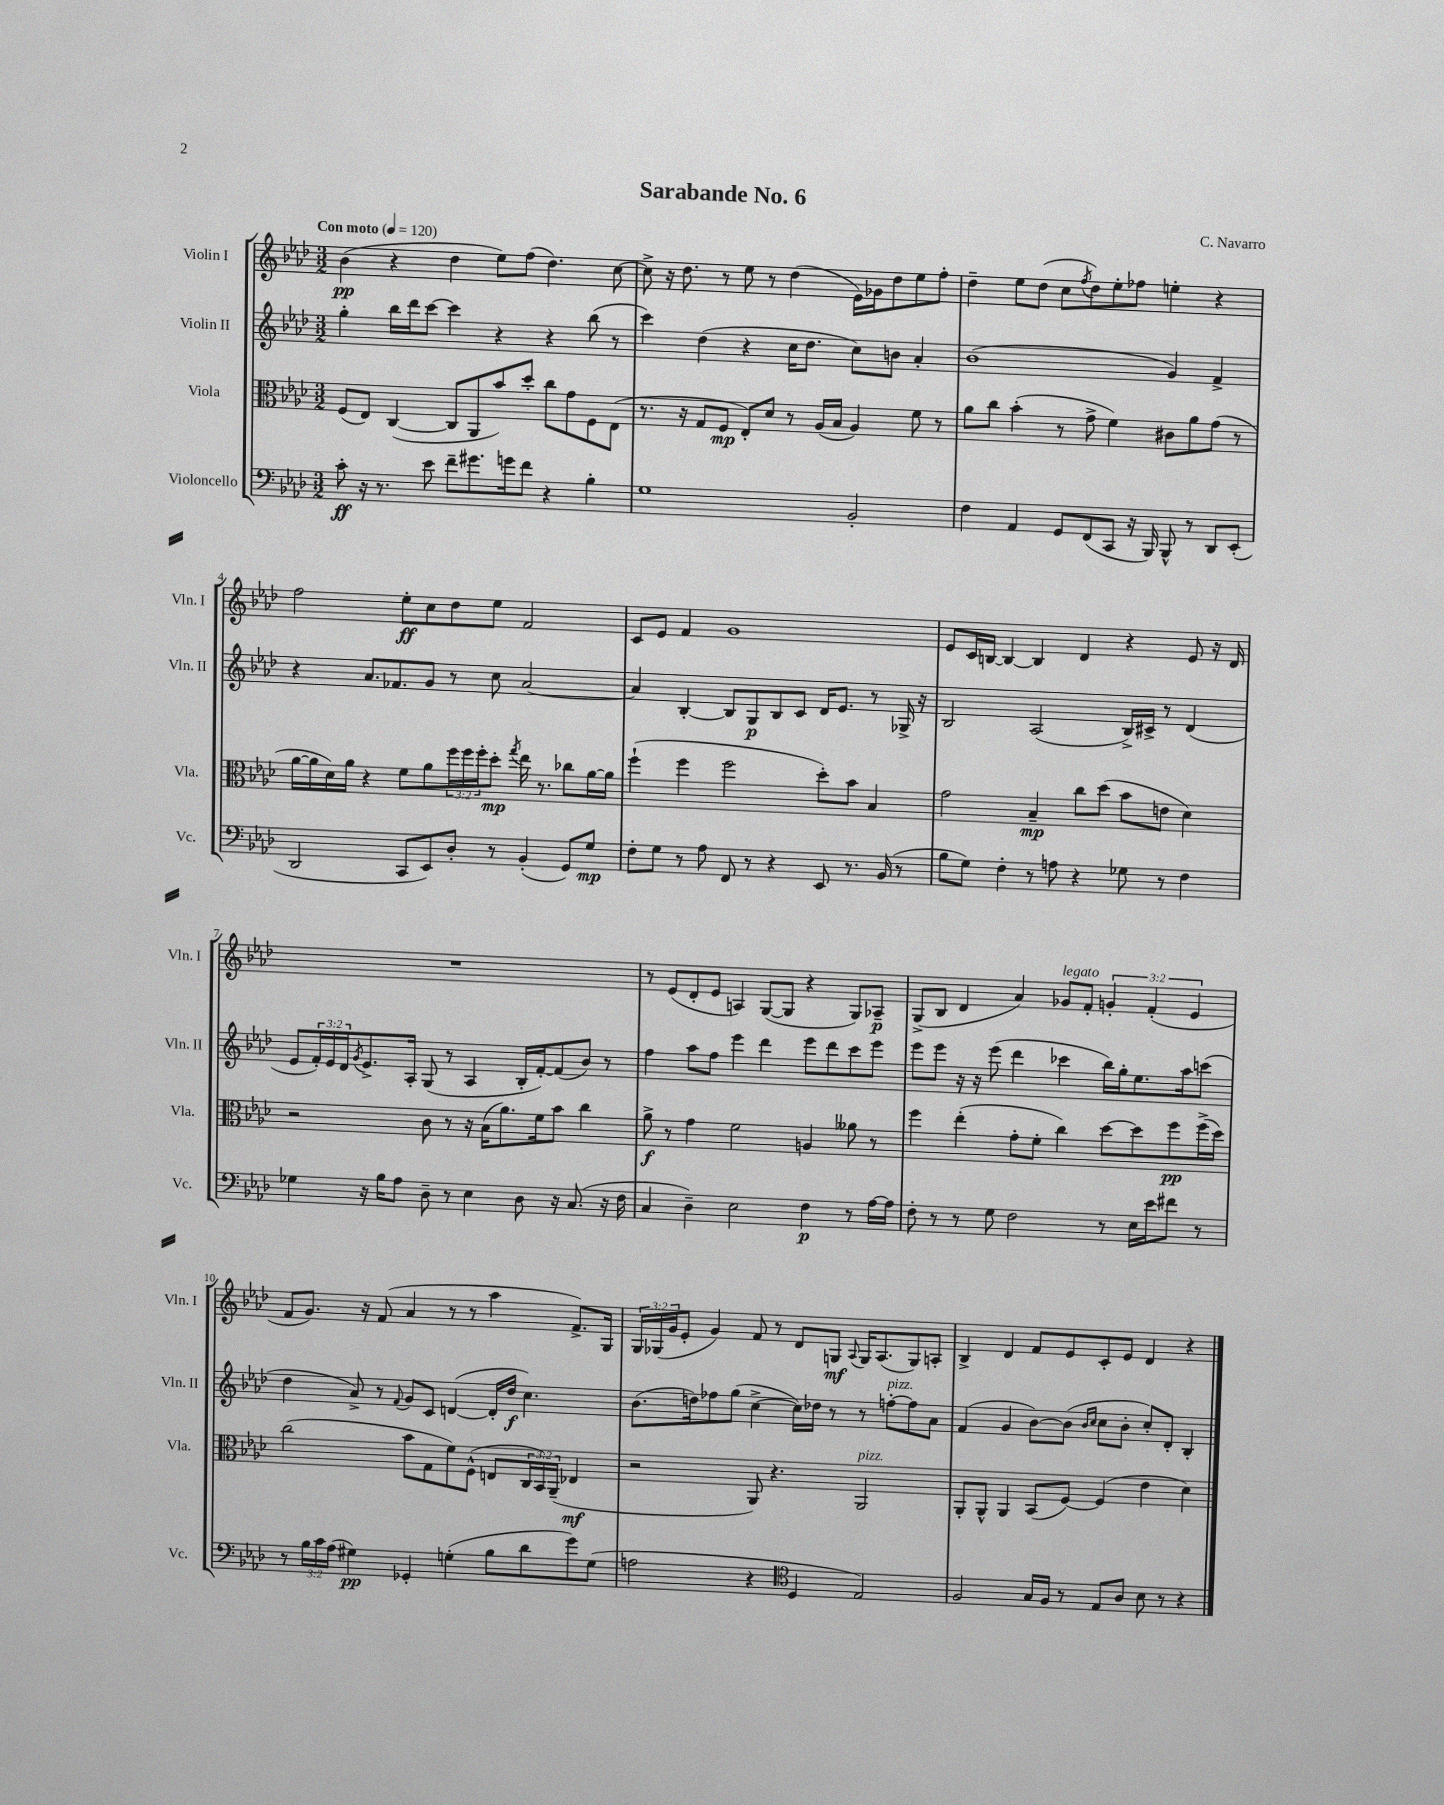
\header { title = "Sarabande No. 6" composer = "C. Navarro" }
<<
\new StaffGroup <<
\new Staff = "s0" \with { instrumentName = "Violin I" shortInstrumentName = "Vln. I" } {
    \clef treble \key aes \major \numericTimeSignature \time 3/2 \override Staff.TupletNumber.text = #tuplet-number::calc-fraction-text \tempo "Con moto" 4 = 120
    bes'4\pp( r4 des''4 ees''8) f''8( des''4.) c''8~ |
    c''8-> r16 des''8. r8 ees''8 r8 des''4( ees'16) ges'16 des''8 ees''8 f''8-. |
    des''4-- ees''8 des''8( c''8 \acciaccatura { f''8 } des''8) ees''8-. fes''8 e''4-. r4 |
    f''2 ees''8-.\ff c''8 des''8 ees''8 f'2 |
    c'8 ees'8 f'4 g'1 |
    ees'8 c'16 b16~ b4~ b4 des'4 r4 ees'8 r16 des'16 |
    R1. |
    r8 ees'8( des'8-. ees'8 a4) g8~( g8 r4 g8) aes8--\p |
    g8->( bes8 des'4 aes'4) ges'8^\markup { \italic "legato" } f'8-. \tuplet 3/2 { g'4-. f'4-.( ees'4 } |
    f'8 g'8.) r16 f'8( aes'4 r8 r8 aes''4 f'8.->) g16 |
    \tuplet 3/2 { g16 ges16( g'16 } ees'8-. g'4) f'8 r8 des'8 g8\mf \appoggiatura { aes8 } g16 aes8.( g8) a8-. |
    bes4-> des'4 f'8 ees'8 c'8-. ees'8 des'4 r4 \bar "|." |
}
\new Staff = "s1" \with { instrumentName = "Violin II" shortInstrumentName = "Vln. II" } {
    \clef treble \key aes \major \numericTimeSignature \time 3/2 \override Staff.TupletNumber.text = #tuplet-number::calc-fraction-text
    g''4-. bes''16 des'''16 c'''8~ c'''4 r4 r4 bes''8( r8 |
    c'''4) des''4( r4 c''16 des''8. c''8) b'8 aes'4-. |
    bes'1( g'4) f'4-> |
    r4 aes'8. fes'8. g'8 r8 c''8 aes'2~ |
    aes'4 bes4~-. bes8 g8\p bes8 c'8 des'16 ees'8. r8 ges16-> r16 |
    bes2 aes2( bes16->) cis'16-> r8 des'4( |
    ees'8 \tuplet 3/2 { f'16-.) ees'16 des'16 } \acciaccatura { g'8 } ees'8.-> aes16-. g8( r8 aes4 bes16-. f'16~-.) f'8( bes'8) r8 |
    f''4 aes''8 f''8 ees'''4 des'''4 ees'''8 des'''8 c'''8 ees'''8 |
    ees'''8 ees'''8 r16 r16 ees'''8( des'''4 ces'''4 bes''16) g''16-. ees''8. aes''16 c'''8( |
    des''4 aes'8->) r8 \appoggiatura { f'8 } g'8 c'8 d'4~( d'16-. des''16\f c''4.) |
    bes'8.( d''16) fes''8 g''8( c''4~-> c''16) des''16 r8 r8 f''8~-.^\markup { \italic "pizz." } f''8 aes'8 |
    f'4( g'4 bes'8~) bes'8( \grace { bes'16 c''16 } c''8 bes'8-. c''8-.) des'8-. bes4-. \bar "|." |
}
\new Staff = "s2" \with { instrumentName = "Viola" shortInstrumentName = "Vla." } {
    \clef alto \key aes \major \numericTimeSignature \time 3/2 \override Staff.TupletNumber.text = #tuplet-number::calc-fraction-text
    f8( ees8) c4~( c8 aes,8 bes'8) des''8-. c''8 g'8 f8 ees8( |
    r8. r16 g8 f8\mp ees8-.) des'8 r8 aes16( bes16 aes4) f'8 r8 |
    aes'8 c''8 bes'4-.( r8 g'8-> f'4) cis'8 aes'8 g'8( r8 |
    aes'16~ aes'16 des'16) aes'16 r4 f'8 aes'8 \tuplet 3/2 { f''16 f''16 f''16-. } des''8-.\mp \acciaccatura { g''8 } ees''16 r8. ces''8 aes'16~ aes'16 |
    f''4-!( f''4 f''2 des''8-.) bes'8 bes4 |
    g'2 bes4--\mp c''8 des''8( bes'8 e'8 des'4) |
    r2 c'8 r8 r16 bes16( aes'8.) f'16 bes'8 c''4 |
    aes'8->\f r8 g'4 f'2 a4 aeses'8 r8 |
    f''4 ees''4-.( g'8-. f'8-. c''4) des''8~ des''8 f''8\pp f''16->( des''16) |
    c''2( bes'8 g8 f'8) f8-^( e8 \tuplet 3/2 { c16 bes,16) aes,16--( } ees4\mf |
    r2 aes,8) r4. aes,2^\markup { \italic "pizz." } |
    aes,8-. aes,8-^ aes,4 bes,8( f8~) f4( ees'4 des'4) \bar "|." |
}
\new Staff = "s3" \with { instrumentName = "Violoncello" shortInstrumentName = "Vc." } {
    \clef bass \key aes \major \numericTimeSignature \time 3/2 \override Staff.TupletNumber.text = #tuplet-number::calc-fraction-text
    c'8-.\ff r16 r8. ees'8 f'8-- gis'8. g'16 f'8 r4 bes4-. |
    g1 bes,2-. |
    f4 aes,4 g,8 f,8( c,8 r16 bes,,16) bes,,8-^ r8 des,8 ees,8-.( |
    des,2 c,8 ees,8) des8-. r8 bes,4-.( g,8) g8\mp |
    f8-. g8 r8 aes8 f,8 r8 r4 ees,8 r8. bes,16( r8 |
    bes8 g8) f4-. r8 a8 r4 ges8 r8 f4 |
    ges4 r16 bes16 aes8 des8-- r8 ees4 des8 r16 c8.( r16 f16 |
    c4 des4--) ees2 f4\p r8 aes16~ aes16 |
    f8-. r8 r8 g8 f2 r8 ees16 ees'16 fis'8 r8 |
    r8 \tuplet 3/2 { bes16 c'16 aes16( } gis4\pp) ges,4-. g4-.( bes8 des'8 g'8) g8( |
    a2 r4 \clef tenor des4 ees2) |
    f2 g16 f16 r8 ees8 aes8 bes8 r8 r4 \bar "|." |
}
>>
>>
